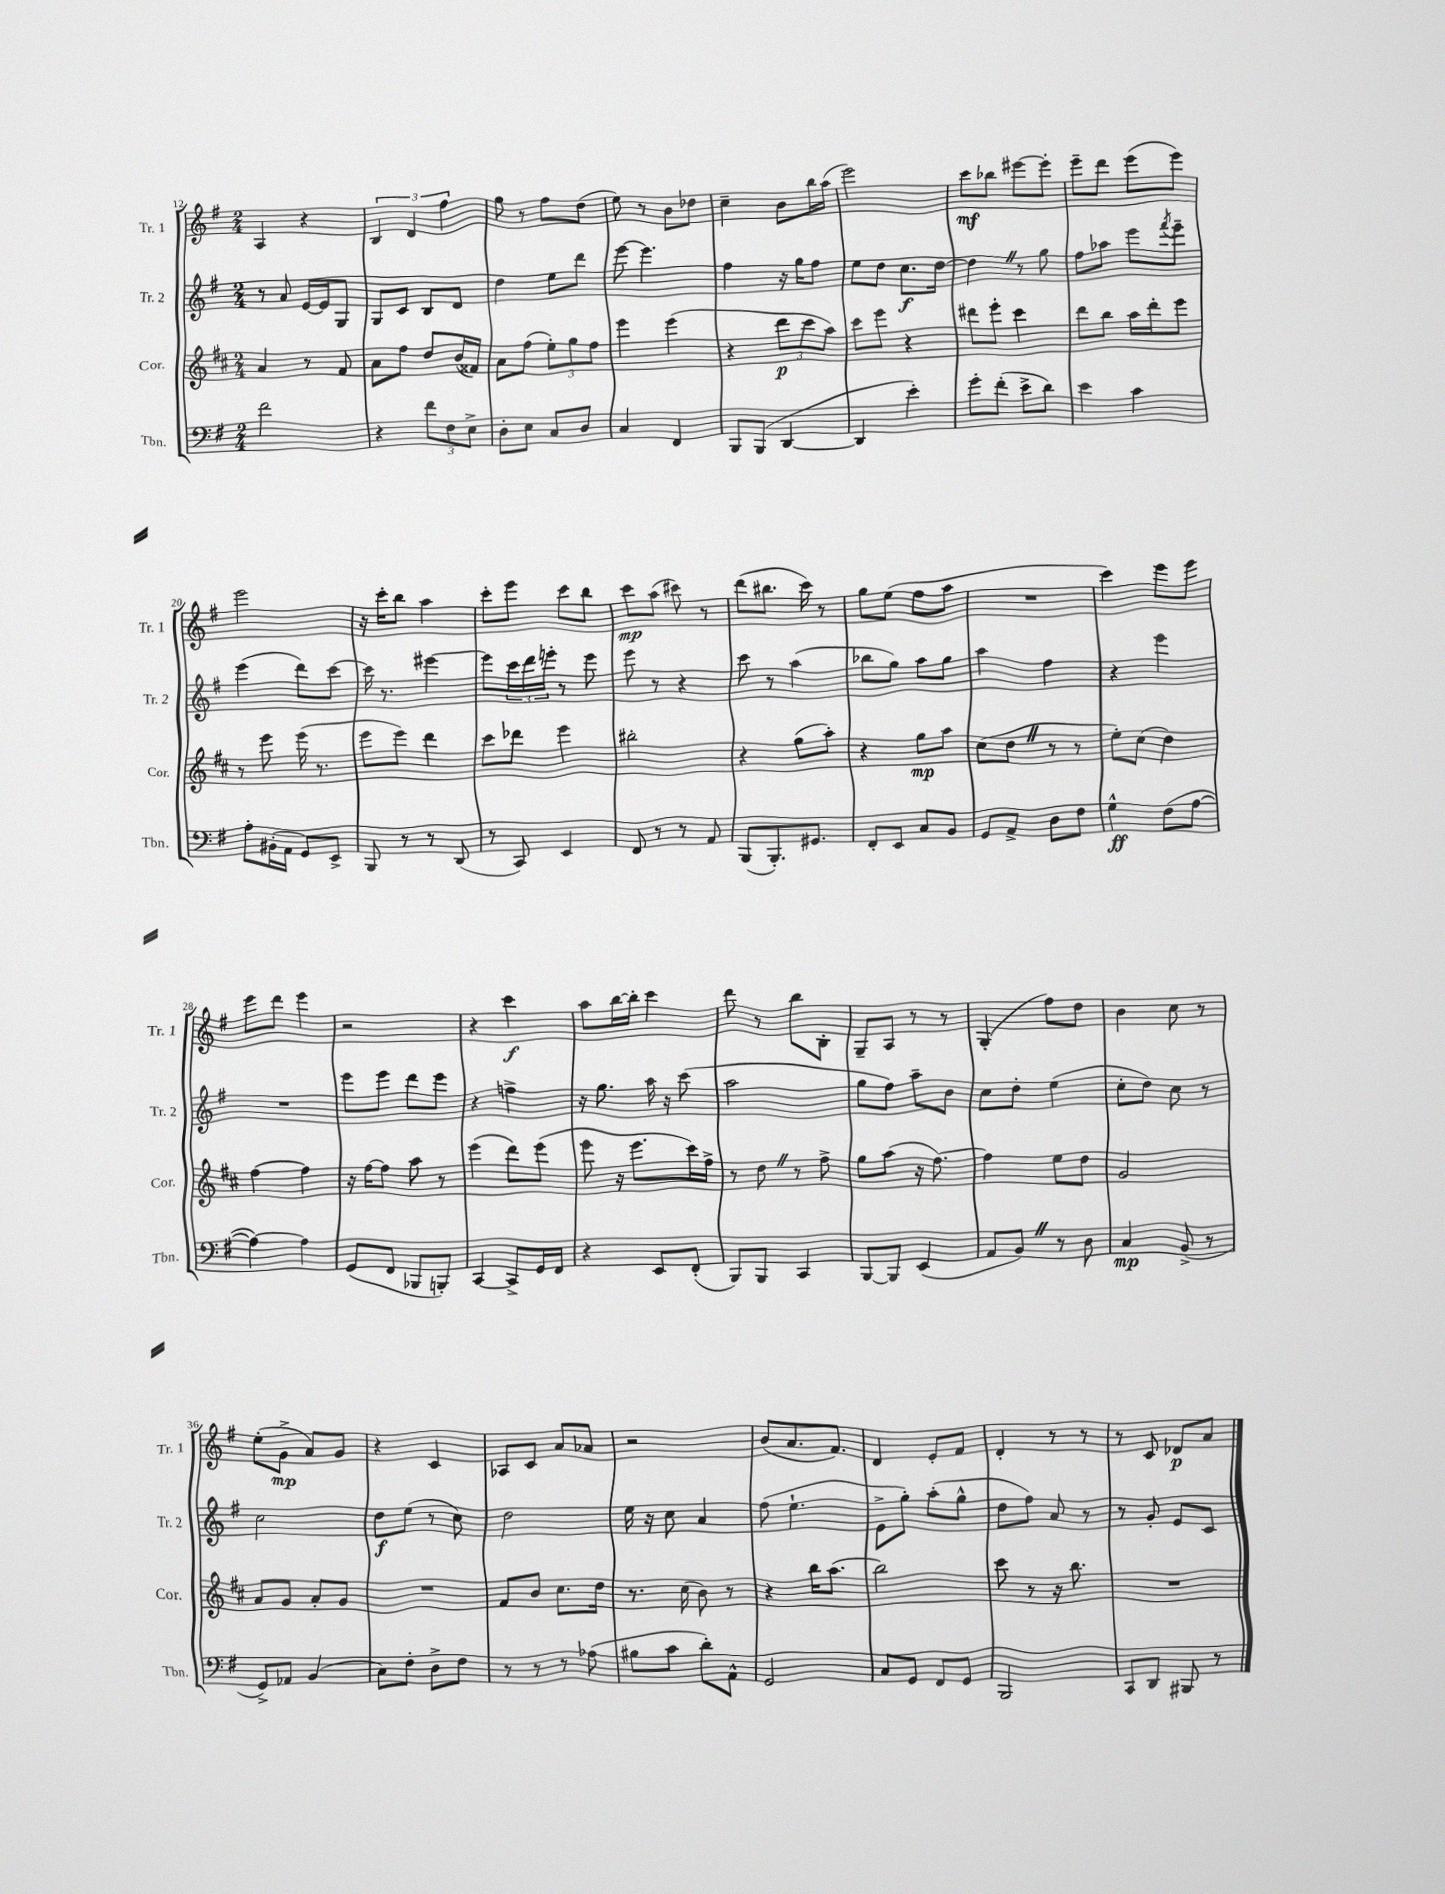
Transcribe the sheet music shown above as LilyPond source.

<<
\new StaffGroup <<
\new Staff = "s0" \with { instrumentName = "Tr. 1" shortInstrumentName = "Tr. 1" } {
    \clef treble \key g \major \numericTimeSignature \time 2/4
    a4 r4 |
    \tuplet 3/2 { b4 d'4 fis''4 } |
    g''8 r8 fis''8 d''8( |
    e''8) r8 b'8 des''8 |
    c''4-- b'8 b''16 a''16( |
    e'''2) |
    c'''8\mf bes''8 eis'''8~ eis'''8-. |
    e'''8-- d'''8 e'''8( e'''8) |
    e'''2 |
    r16 c'''16-. b''8 a''4 |
    c'''8-. e'''8 c'''8 b''8 |
    c'''8\mp a''8( cis'''8) r8 |
    d'''8( bis''8. c'''16) r8 |
    g''8 e''8( fis''8 a''8 |
    R2 |
    c'''4) e'''8 e'''8 |
    e'''8 d'''8 e'''4 |
    r2 |
    r4 c'''4\f |
    a''8 b''16~ b''16-. c'''4 |
    d'''8 r8 b''8 b8-. |
    g8-- a8 r8 r8 |
    g4-.( fis''8) d''8 |
    b'4 c''8 r8 |
    e''8-.( g'8->\mp a'8) g'8 |
    r4 c'4 |
    aes8 c'8 a'8 aes'8 |
    r2 |
    b'8( a'8. fis'8.) |
    d'4 e'8-. fis'8 |
    d'4-. r8 r8 |
    r8 c'8 des'8\p a'8 \bar "|." |
}
\new Staff = "s1" \with { instrumentName = "Tr. 2" shortInstrumentName = "Tr. 2" } {
    \clef treble \key g \major \numericTimeSignature \time 2/4
    r8 a'8 e'16~ e'16 g8 |
    g8 c'8 b8 d'8 |
    d''4 e''8 d'''8 |
    e'''8~ e'''4. |
    fis''4 r16 g''16 fis''8 |
    e''8 d''8 c''8.\f d''16~ |
    d''4 \once \override BreathingSign.text = \markup { \musicglyph "scripts.caesura.straight" } \breathe r8 g''8 |
    fis''8 aes''8 e'''8 \acciaccatura { fis'''8 } e'''8-- |
    e'''4( d'''8) c'''8~ |
    c'''16 r8. eis'''4~ |
    eis'''8 \tuplet 3/2 { c'''16 d'''16 e'''16-. } r8 e'''8 |
    e'''8 r8 r4 |
    c'''8 r8 a''4( |
    bes''8 g''8) a''8 g''8 |
    a''4 fis''4 |
    r4 e'''4 |
    R2 |
    e'''8 e'''8 d'''8 e'''8 |
    r4 f''4-> |
    r16 g''8. a''16 r16 c'''8( |
    a''2 |
    g''8 fis''8) a''8-- b'8 |
    c''8 d''8-. e''4( |
    c''8-. d''8) c''8 r8 |
    c''2 |
    d''8\f e''8( r8 c''8) |
    d''2 |
    e''16 r16 c''8 a'4 |
    fis''8( e''4.-! |
    e'8-> g''8-.) a''8-.( g''8-^ |
    d''8 fis''8) a'8 r8 |
    r8 g'8-. e'8 c'8 \bar "|." |
}
\new Staff = "s2" \with { instrumentName = "Cor." shortInstrumentName = "Cor." } {
    \clef treble \key d \major \numericTimeSignature \time 2/4
    a'4 r8 fis'8 |
    a'8 fis''8 d''8 b'16( fisis'16) |
    a'8 fis''8( \tuplet 3/2 { e''8-.) g''8 fis''8 } |
    e'''4 e'''4( |
    r4 \tuplet 3/2 { d'''8\p cis'''8 a''8) } |
    cis'''8 e'''8 r4 |
    dis'''8 e'''8-. cis'''4 |
    d'''8 b''8 a''16 d'''16-. e'''8 |
    r8 e'''8 e'''16( r8. |
    e'''8 e'''8) d'''4 |
    cis'''8 des'''8 e'''4 |
    bis''2-. |
    r4 g''8( a''8-.) |
    r4 g''8\mp a''8 |
    cis''8( d''8 \once \override BreathingSign.text = \markup { \musicglyph "scripts.caesura.straight" } \breathe r8 r8 |
    e''8-.) cis''8( d''4) |
    fis''4~ fis''4 |
    r16 fis''16~ fis''8 a''8 r8 |
    e'''4( d'''8) e'''8( |
    e'''8 r16 e'''8. cis'''16) fis''16-> |
    r8 d''8 \once \override BreathingSign.text = \markup { \musicglyph "scripts.caesura.straight" } \breathe r8 fis''8-> |
    g''8 a''8( r16 fis''8.~) |
    fis''4 e''8 d''8 |
    g'2 |
    a'8 g'8 a'8-. g'8 |
    R2 |
    fis'8 b'8 cis''8. d''16 |
    r8. cis''16( b'8) r8 |
    r4 b''16 a''8.( |
    b''2) |
    cis'''8 r8 r16 b''8. |
    R2 \bar "|." |
}
\new Staff = "s3" \with { instrumentName = "Tbn." shortInstrumentName = "Tbn." } {
    \clef bass \key g \major \numericTimeSignature \time 2/4
    fis'2 |
    r4 \tuplet 3/2 { fis'8 fis8 e8-> } |
    d8-. e8 c8 d8 |
    c4 fis,4 |
    b,,8 b,,8( d,4~ |
    d,4 e'4-.) |
    g'8-. fis'8-.( e'8-> d'8) |
    e'4 c'4 |
    a8-. bis,16-.( a,16 g,8) e,8-> |
    b,,8 r8 r8 d,8( |
    r8 c,8) e,4 |
    fis,8 r8 r8 a,8 |
    b,,8( b,,8.-.) gis,8. |
    fis,8-. e,8 c8 b,8 |
    g,8 a,8-> d8 fis8 |
    g4-^\ff fis8( a8~ |
    a4~) a4 |
    g,8( fis,8 bes,,8 b,,8-.) |
    c,4~ c,8-> g,16 fis,16 |
    r4 e,8 fis,8-.( |
    b,,8) b,,8 c,4 |
    b,,8~ b,,8 e,4( |
    a,8 b,8) \once \override BreathingSign.text = \markup { \musicglyph "scripts.caesura.straight" } \breathe r8 d8 |
    c4\mp b,8->( r8 |
    g,8->) aes,8 b,4( |
    c8) fis8-. d8-> fis8 |
    r8 r8 r8 aes8( |
    bis8 c'8 d'8-.) a,8-^ |
    g,2 |
    c8 g,8 fis,8 g,8 |
    b,,2 |
    c,8 d,8 bis,,8 r8 \bar "|." |
}
>>
>>
\layout { \context { \Score currentBarNumber = #12 } }
